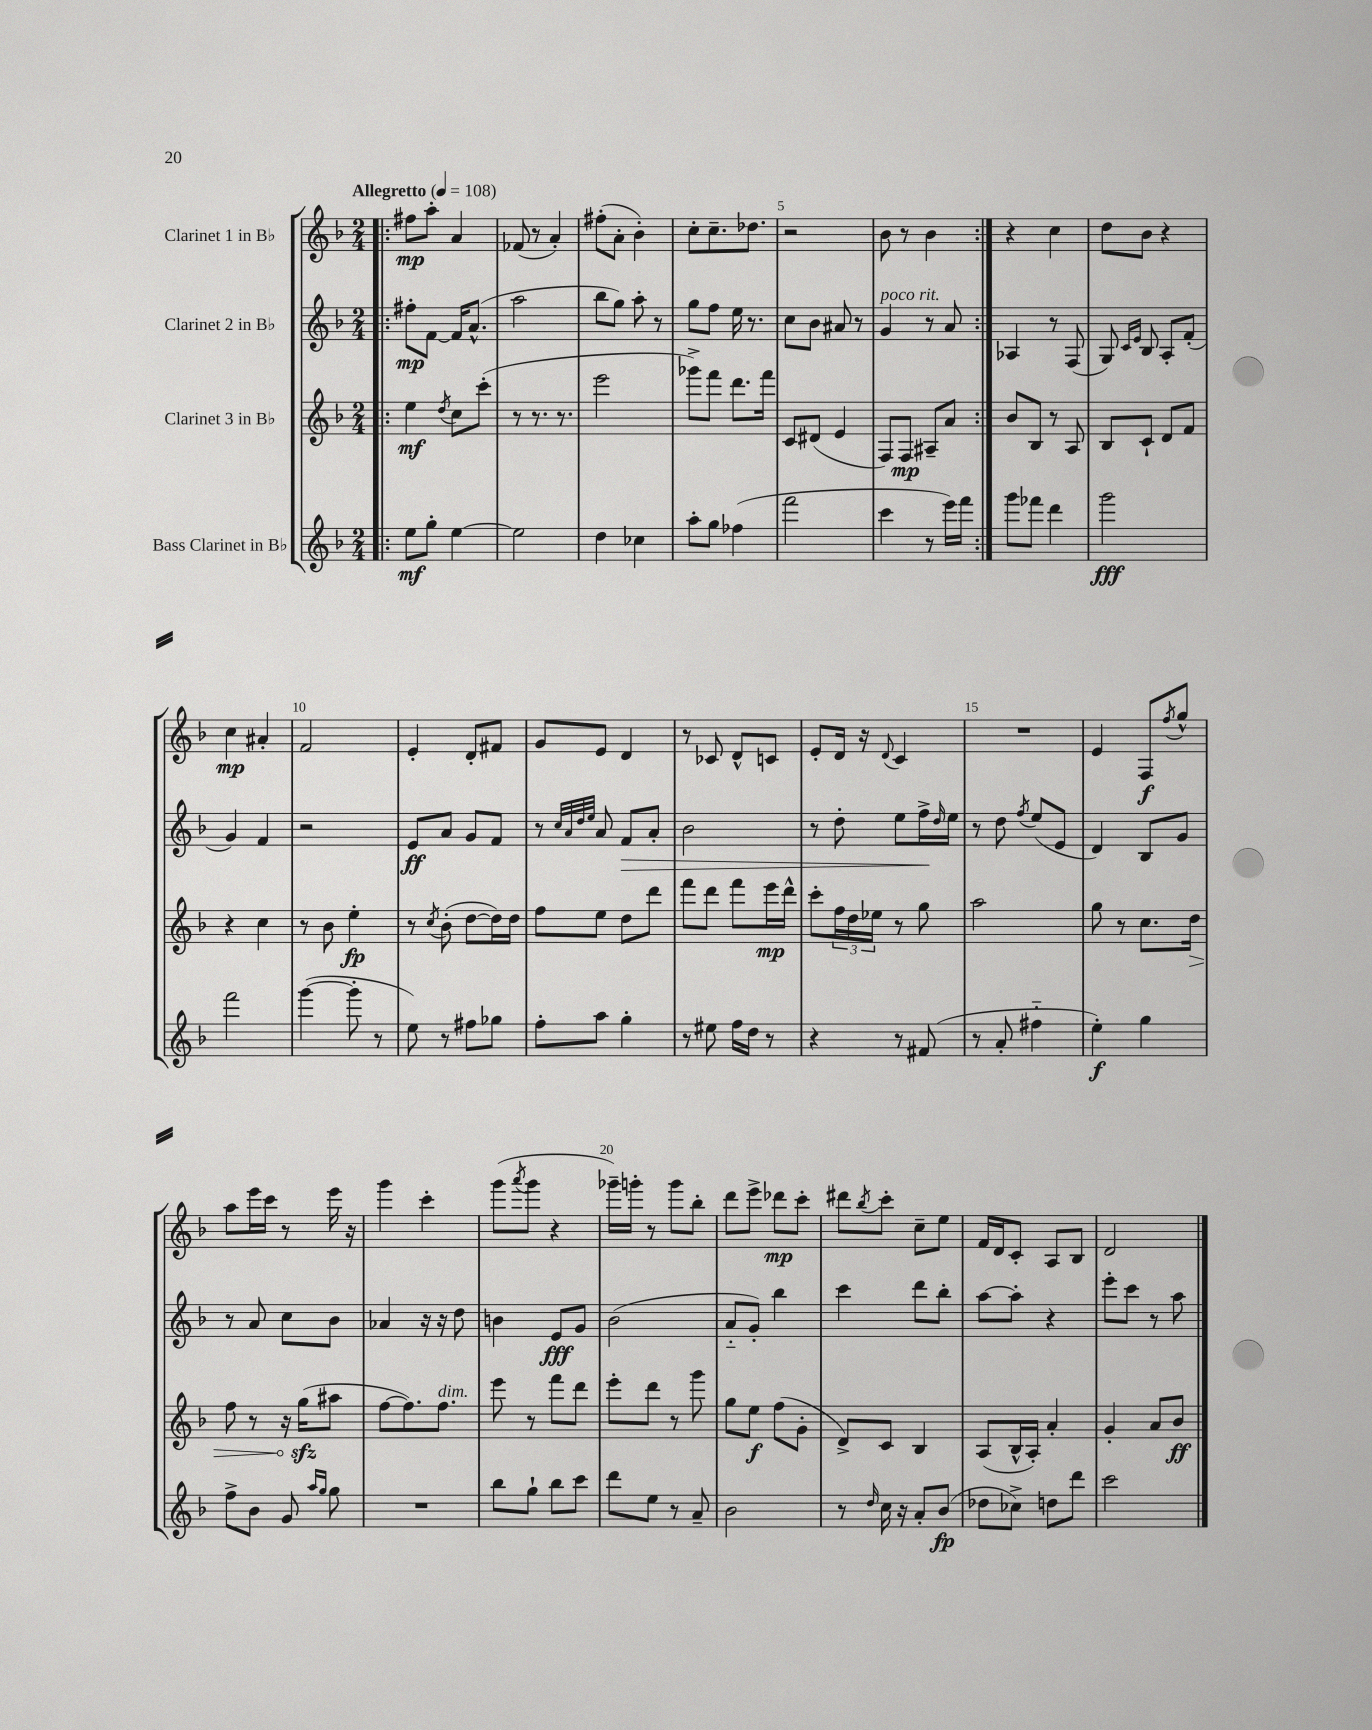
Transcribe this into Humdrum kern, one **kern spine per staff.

**kern	**dynam	**kern	**dynam	**kern	**dynam	**kern	**dynam
*part4	*part4	*part3	*part3	*part2	*part2	*part1	*part1
*staff4	*staff4	*staff3	*staff3	*staff2	*staff2	*staff1	*staff1
*I"Bass Clarinet in B♭	*	*I"Clarinet 3 in B♭	*	*I"Clarinet 2 in B♭	*	*I"Clarinet 1 in B♭	*
*clefG2	*	*clefG2	*	*clefG2	*	*clefG2	*
*k[b-]	*	*k[b-]	*	*k[b-]	*	*k[b-]	*
*M2/4	*	*M2/4	*	*M2/4	*	*M2/4	*
*MM108	*	*MM108	*	*MM108	*	*MM108	*
=1!|:	=1!|:	=1!|:	=1!|:	=1!|:	=1!|:	=1!|:	=1!|:
!	!	!	!	!	!	!LO:TX:a:B:t=Allegretto	!
8ee\L	mf	4ee\	mf	8ff#X'\L	mp	8ff#X\L	mp
8gg'\J	.	.	.	[8f\J	.	8aa'\J	.
.	.	8qdd/	.	.	.	.	.
[4ee\	.	8cc\L	.	16f/KL]	.	4a/	.
.	.	.	.	(8.a^^/J	.	.	.
.	.	(8ccc'\J	.	.	.	.	.
=2	=2	=2	=2	=2	=2	=2	=2
2ee\]	.	8r	.	2aa\	.	(8f-X/	.
.	.	8.r	.	.	.	8r	.
.	.	.	.	.	.	4a'/)	.
.	.	8.r	.	.	.	.	.
=3	=3	=3	=3	=3	=3	=3	=3
4dd\	.	2eee\	.	8bb-\L	.	(8ff#X'\L	.
.	.	.	.	8gg\J)	.	8a'\J	.
4cc-X\	.	.	.	8aa'\	.	4b-'\)	.
.	.	.	.	8r	.	.	.
=4	=4	=4	=4	=4	=4	=4	=4
8aa'\L	.	8ggg-X^\L)	.	8gg\L	.	8cc'\L	.
8gg\J	.	8fff\J	.	8ff\J	.	8.cc~\	.
(4ff-X\	.	8.ddd\L	.	16ee\	.	.	.
.	.	.	.	8.r	.	8.dd-X\J	.
.	.	16fff\Jk	.	.	.	.	.
=5	=5	=5	=5	=5	=5	=5	=5
2fff\	.	8c/L	.	8cc\L	.	2r	.
.	.	(8d#X/J	.	8b-\J	.	.	.
.	.	4e/	.	8a#X/	.	.	.
.	.	.	.	8r	.	.	.
=6	=6	=6	=6	=6	=6	=6	=6
!	!	!	!	!LO:TX:a:i:t=poco rit.	!	!	!
4ccc\	.	8F/L)	.	4g/	.	8b-\	.
.	.	8F/J	mp	.	.	8r	.
8r	.	8A#X~/L	.	8r	.	4b-\	.
16eee\LL)	.	8a/J	.	8a/	.	.	.
16fff\JJ	.	.	.	.	.	.	.
=7:|!	=7:|!	=7:|!	=7:|!	=7:|!	=7:|!	=7:|!	=7:|!
8ggg\L	.	8b-/L	.	4A-X/	.	4r	.
8fff-X\J	.	8B-/J	.	.	.	.	.
4ddd\	.	8r	.	8r	.	4cc\	.
.	.	8A/	.	(8F/	.	.	.
=8	=8	=8	=8	=8	=8	=8	=8
2ggg\	fff	8B-/L	.	8G/)	.	8dd\L	.
.	.	.	.	16qqc/LL	.	.	.
.	.	.	.	16qqe/JJ	.	.	.
.	.	8c`/J	.	8B-/	.	8b-\J	.
.	.	8d/L	.	8A'/L	.	4r	.
.	.	8f/J	.	(8f'/J	.	.	.
!!LO:LB:g=z
=9	=9	=9	=9	=9	=9	=9	=9
2fff\	.	4r	.	4g/)	.	4cc\	mp
.	.	4cc\	.	4f/	.	4a#X'/	.
=10	=10	=10	=10	=10	=10	=10	=10
([4ggg\	.	8r	.	2r	.	2f/	.
.	.	8b-\	.	.	.	.	.
8ggg'\]	.	4ee'\	fp	.	.	.	.
8r	.	.	.	.	.	.	.
=11	=11	=11	=11	=11	=11	=11	=11
8ee\)	.	8r	.	8e/L	ff	4e'/	.
.	.	8qcc/	.	.	.	.	.
8r	.	(8b-'\	.	8a/J	.	.	.
8ff#X\L	.	[8dd\L	.	8g/L	.	8d'/L	.
8gg-X\J	.	16dd\L])	.	8f/J	.	8f#X/J	.
.	.	16dd\JJ	.	.	.	.	.
=12	=12	=12	=12	=12	=12	=12	=12
8ff'\L	.	8ff\L	.	8r	.	8g/L	.
.	.	.	.	32qqcc/LLL	.	.	.
.	.	.	.	32qqa/	.	.	.
.	.	.	.	32qqdd/	.	.	.
.	.	.	.	32qqee/JJJ	.	.	.
8aa\J	.	8ee\J	.	8a/	.	8e/J	.
!	!	!	!	!	!LO:HP:b	!	!
4gg'\	.	8dd\L	.	8f/L	>	4d/	.
.	.	8ddd\J	.	8a'/J	.	.	.
=13	=13	=13	=13	=13	=13	=13	=13
8r	.	8fff\L	.	2b-\	.	8r	.
8ee#X\	.	8ddd\J	.	.	.	8c-X/	.
16ff\LL	.	8fff\L	.	.	.	8d^^/L	.
16dd\JJ	.	.	.	.	.	.	.
8r	.	16eee\L	mp	.	.	8cn/J	.
.	.	16ddd^^\JJ	.	.	.	.	.
=14	=14	=14	=14	=14	=14	=14	=14
4r	.	8ccc'\L	.	8r	.	8e'/L	.
.	.	24ff\L	.	8dd'\	.	16d/Jk	.
.	.	24dd\	.	.	.	.	.
.	.	.	.	.	.	16r	.
.	.	24ee-X\JJ	.	.	.	.	.
.	.	.	.	.	.	8qqd/	.
8r	.	8r	.	8ee\L	.	4c/	.
(8f#X/	.	8gg\	.	16ff^\L	.	.	.
.	.	.	.	16qqdd/	.	.	.
.	.	.	.	16ee\JJ	]	.	.
=15	=15	=15	=15	=15	=15	=15	=15
8r	.	2aa\	.	8r	.	2r	.
8a'/	.	.	.	8dd\	.	.	.
.	.	.	.	8qff/	.	.	.
4ff#X\	.	.	.	(8ee/L	.	.	.
.	.	.	.	8e/J	.	.	.
=16	=16	=16	=16	=16	=16	=16	=16
4ee'\)	f	8gg\	.	4d/)	.	4e/	.
.	.	8r	.	.	.	.	.
4gg\	.	8.cc\L	.	8B-/L	.	8F/L	f
.	.	.	.	.	.	8qff/	.
.	.	.	.	8g/J	.	8gg^^/J	.
!	!	!	!LO:HP:b	!	!	!	!
.	.	16dd\Jk	>	.	.	.	.
!!LO:LB:g=z
=17	=17	=17	=17	=17	=17	=17	=17
8ff^\L	.	8ff\	.	8r	.	8aa\L	.
8b-\J	.	8r	.	8a/	.	16eee\L	.
.	.	.	.	.	.	16ccc\JJ	.
8g/	.	16r	.	8cc\L	.	8r	.
.	.	(16ggzz\KL	.	.	.	.	.
16qqaa/LL	.	.	.	.	.	.	.
16qqgg/JJ	.	.	.	.	.	.	.
8gg\	.	8aa#X\J	]	8b-\J	.	16eee\	.
.	.	.	.	.	.	16r	.
=18	=18	=18	=18	=18	=18	=18	=18
2r	.	[8ff\L	.	4a-X/	.	4ggg\	.
.	.	8.ff\])	.	.	.	.	.
.	.	.	.	16r	.	4ccc'\	.
!	!	!LO:TX:a:i:t=dim.	!	!	!	!	!
.	.	8.ff\J	.	16r	.	.	.
.	.	.	.	8dd\	.	.	.
=19	=19	=19	=19	=19	=19	=19	=19
8bb-\L	.	8eee\	.	4bn\	.	(8ggg\L	.
.	.	.	.	.	.	8qaaa/	.
8gg`\J	.	8r	.	.	.	8ggg\J	.
8bb-\L	.	8fff\L	.	8e/L	fff	4r	.
8ccc\J	.	8ddd\J	.	8g/J	.	.	.
=20	=20	=20	=20	=20	=20	=20	=20
8ddd\L	.	8eee'\L	.	(2b-\	.	16ggg-X~\LL)	.
.	.	.	.	.	.	16gggn'\JJ	.
8ee\J	.	8ddd\J	.	.	.	8r	.
8r	.	8r	.	.	.	8ggg\L	.
8a~/	.	8ggg\	.	.	.	8bb-'\J	.
=21	=21	=21	=21	=21	=21	=21	=21
2b-\	.	8gg\L	.	8a/L	.	8ddd\L	.
.	.	8ee\J	f	8g'/J)	.	8eee^\J	.
.	.	(8ff\L	.	4bb-\	.	8ddd-X\L	mp
.	.	8g'\J	.	.	.	8ccc'\J	.
=22	=22	=22	=22	=22	=22	=22	=22
8r	.	8d^/L)	.	4ccc\	.	8ddd#X\L	.
16qqdd/	.	.	.	.	.	8qbb-/	.
16cc\	.	8c/J	.	.	.	8ccc'\J	.
16r	.	.	.	.	.	.	.
8a'/L	.	4B-/	.	8ddd\L	.	8cc~\L	.
(8b-/J	fp	.	.	8bb-'\J	.	8ee\J	.
=23	=23	=23	=23	=23	=23	=23	=23
8dd-X\L	.	(8A/L	.	[8aa\L	.	16f/LL	.
.	.	.	.	.	.	16d/J	.
8cc-X^\J)	.	16B-^^/L	.	8aa'\J]	.	8c'/J	.
.	.	16A'/JJ)	.	.	.	.	.
8ddn\L	.	4a'/	.	4r	.	8A/L	.
8ddd\J	.	.	.	.	.	8B-/J	.
=24	=24	=24	=24	=24	=24	=24	=24
2ccc\	.	4g'/	.	8eee'\L	.	2d/	.
.	.	.	.	8ccc\J	.	.	.
.	.	8a/L	.	8r	.	.	.
.	.	8b-/J	ff	8aa\	.	.	.
==	==	==	==	==	==	==	==
*-	*-	*-	*-	*-	*-	*-	*-
